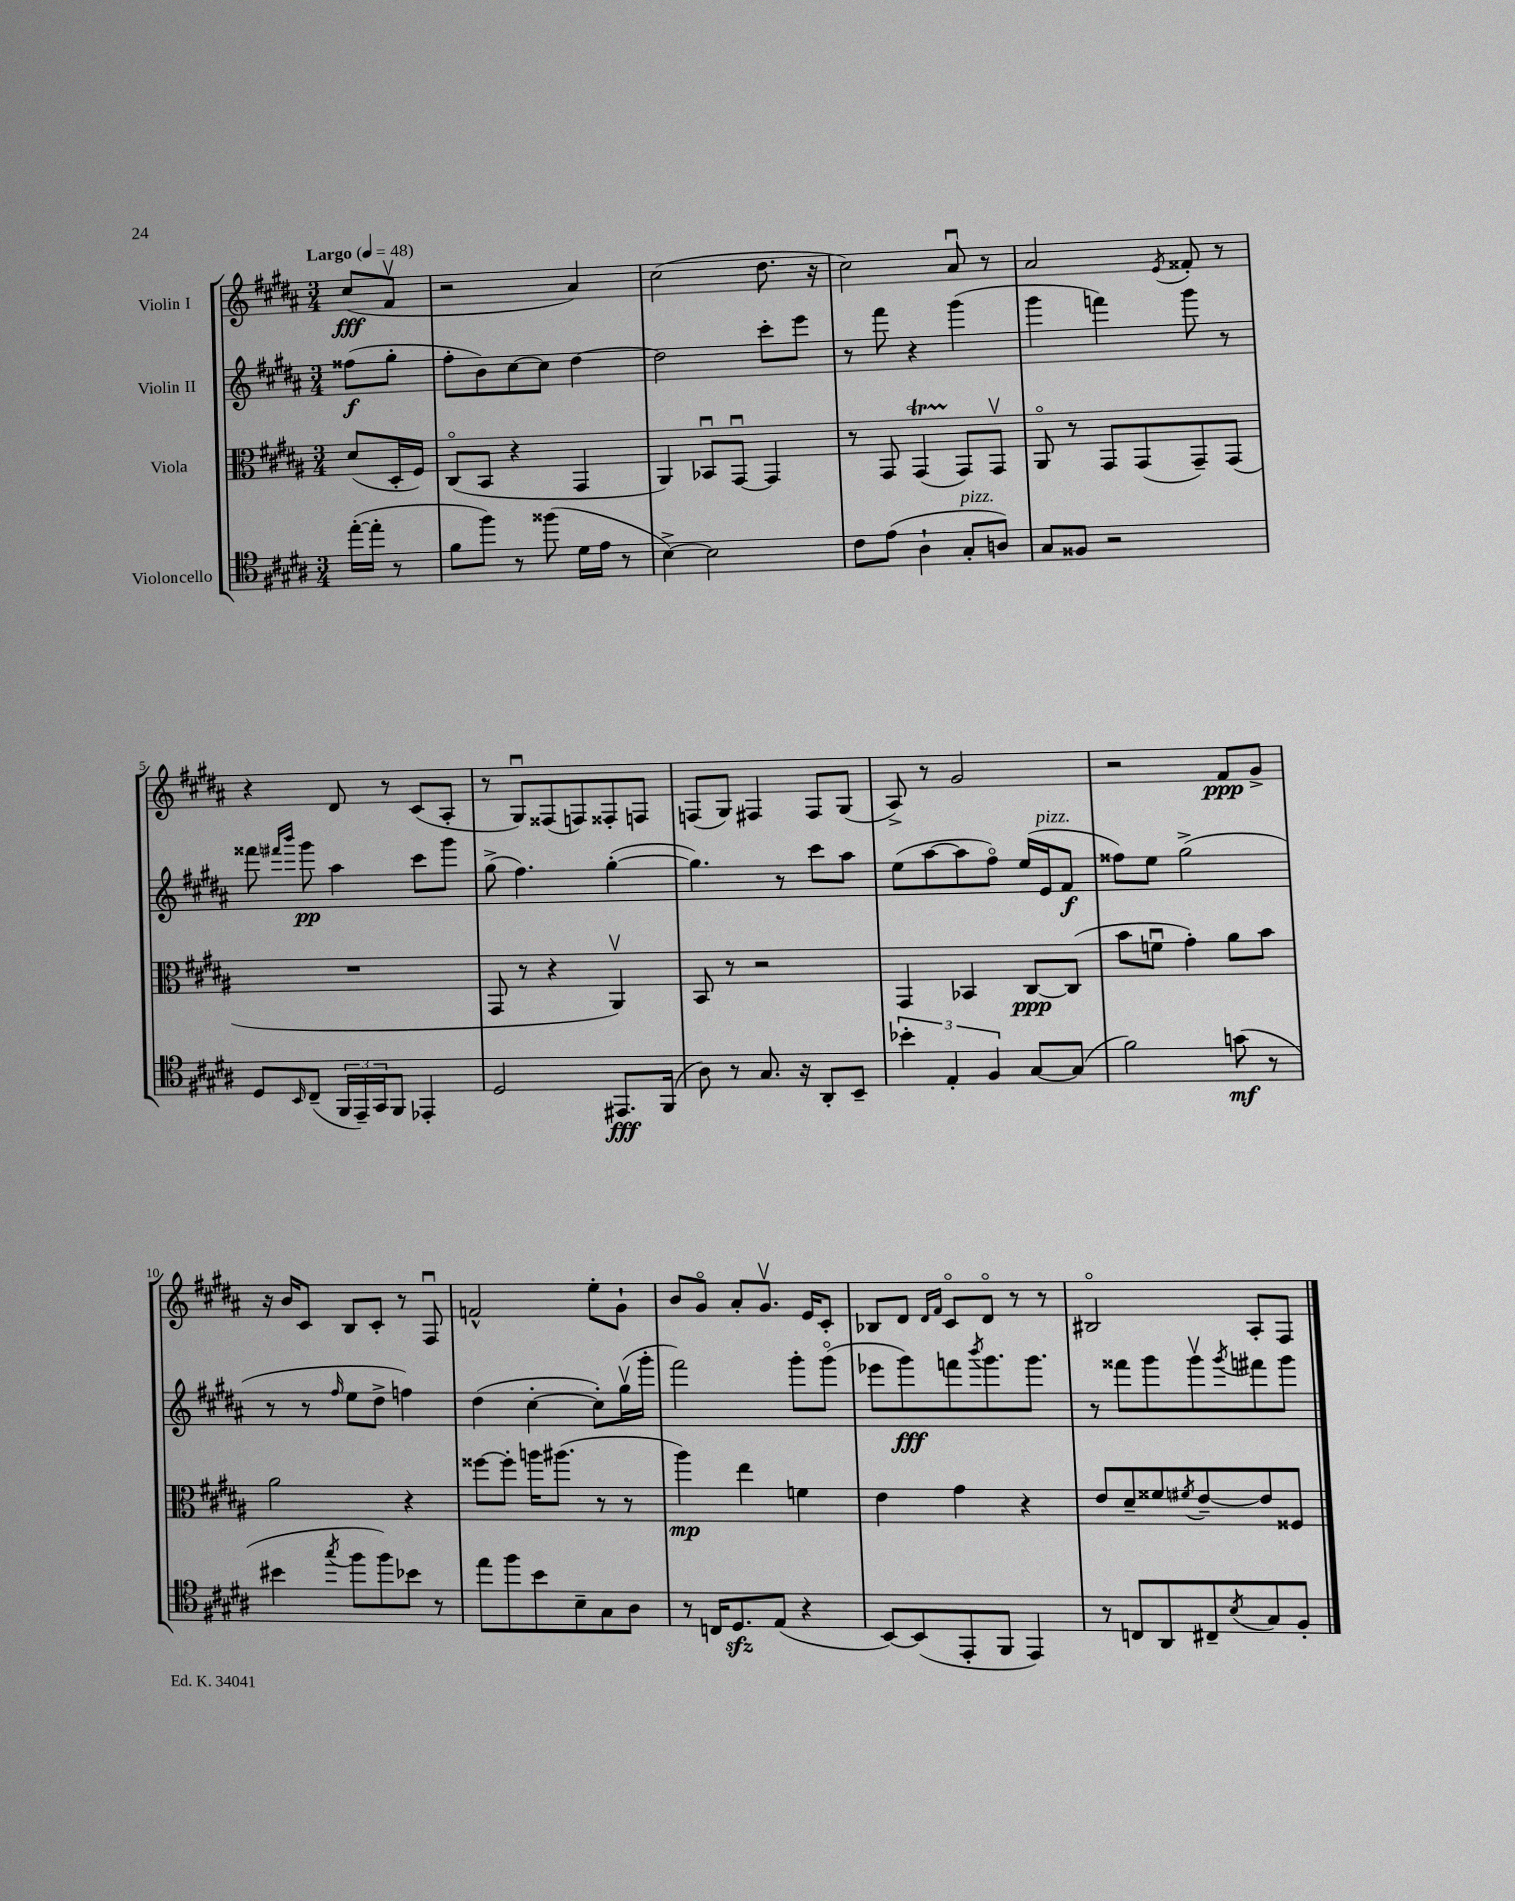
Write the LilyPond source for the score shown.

<<
\new StaffGroup <<
\new Staff = "s0" \with { instrumentName = "Violin I" } {
    \clef treble \key b \major \numericTimeSignature \time 3/4 \partial 4 \tempo "Largo" 4 = 48
    cis''8\fff( fis'8\upbow |
    r2 ais'4) |
    cis''2( dis''8. r16 |
    cis''2) ais'8\downbow r8 |
    ais'2 \acciaccatura { e'8 } fisis'8-. r8 |
    r4 dis'8 r8 cis'8( ais8-. |
    r8 gis8\downbow) fisis8( f8) fisis8-. f8 |
    f8( gis8) fis4 fis8 gis8( |
    ais8->) r8 gis'2 |
    r2 fis'8\ppp gis'8-> |
    r16 b'16 cis'8 b8 cis'8-. r8 fis8\downbow |
    f'2-^ e''8-. gis'8-! |
    b'8 gis'8\flageolet ais'8-. gis'8.\upbow e'16 cis'8-. |
    bes8 dis'8 \grace { dis'16 fis'16 } cis'8\flageolet dis'8\flageolet r8 r8 |
    bis2\flageolet ais8-. fis8 \bar "|." |
}
\new Staff = "s1" \with { instrumentName = "Violin II" } {
    \clef treble \key b \major \numericTimeSignature \time 3/4 \partial 4
    fisis''8\f( gis''8-. |
    fis''8-. b'8) cis''8~ cis''8 dis''4~ |
    dis''2 cis'''8-. e'''8 |
    r8 fis'''8 r4 gis'''4( |
    gis'''4 f'''4) gis'''8 r8 |
    fisis'''8 \grace { fis'''16 b'''16 } gis'''8\pp ais''4 cis'''8 gis'''8 |
    gis''8->( fis''4.) gis''4~-.( |
    gis''4.) r8 cis'''8 ais''8 |
    e''8( ais''8~ ais''8 fis''8\flageolet) e''16( e'16^\markup { \italic "pizz." } fis'8\f |
    fisis''8) e''8 gis''2->( |
    r8 r8 \grace { fis''16 } e''8 dis''8-> f''4) |
    dis''4( cis''4~-. cis''8-.) gis''16\upbow( gis'''16-. |
    fis'''2) gis'''8-. gis'''8\flageolet( |
    ees'''8 gis'''8\fff) f'''8 \acciaccatura { b'''8 } gis'''8. gis'''8. |
    r8 fisis'''8 gis'''8 gis'''8\upbow \acciaccatura { gis'''8 } fis'''8 gis'''8 \bar "|." |
}
\new Staff = "s2" \with { instrumentName = "Viola" } {
    \clef alto \key b \major \numericTimeSignature \time 3/4 \partial 4
    dis'8( dis16-. fis16) |
    cis8\flageolet( b,8 r4 gis,4 |
    ais,4) bes,8\downbow gis,8~\downbow gis,4 |
    r8 gis,8 gis,4\startTrillSpan( gis,8\stopTrillSpan) gis,8\upbow |
    ais,8\flageolet r8 gis,8 gis,8( gis,8--) gis,8( |
    R2. |
    gis,8 r8 r4 ais,4\upbow) |
    b,8 r8 r2 |
    gis,4 bes,4 cis8~\ppp cis8( |
    b'8 f'8\downbow gis'4-.) ais'8 b'8 |
    ais'2 r4 |
    fisis''8~ fisis''8-. a''16 ais''8.( r8 r8 |
    ais''4\mp) e''4 f'4 |
    e'4 gis'4 r4 |
    e'8 dis'8-- fisis'8 \acciaccatura { fis'8 } e'8~-- e'8 fisis8 \bar "|." |
}
\new Staff = "s3" \with { instrumentName = "Violoncello" } {
    \clef tenor \key b \major \numericTimeSignature \time 3/4 \partial 4
    e''16~-.( e''16-. r8 |
    fis'8 fis''8) r8 fisis''8( dis'16 e'16 r8 |
    b4~->) b2 |
    cis'8 e'8( ais4-! gis8-.^\markup { \italic "pizz." } a8) |
    gis8 fisis8 r2 |
    dis8 \grace { b,16 } cis8--( \tuplet 3/2 { fis,16 e,16--) gis,16 } fis,8 ees,4-. |
    dis2 eis,8.\fff fis,16( |
    ais8) r8 gis8. r16 ais,8-. b,8-- |
    \tuplet 3/2 { bes'4-. e4-. fis4 } gis8~ gis8( |
    fis'2) g'8\mf( r8 |
    bis'4 \acciaccatura { gis''8 } fis''8 fis''8) bes'8 r8 |
    e''8 fis''8 b'8 b8-- gis8 ais8 |
    r8 c16 dis8.\sfz e8( r4 |
    b,8~) b,8( e,8-. fis,8 e,4) |
    r8 c8 ais,8 cis8-- \acciaccatura { b8 } gis8 fis8-. \bar "|." |
}
>>
>>
